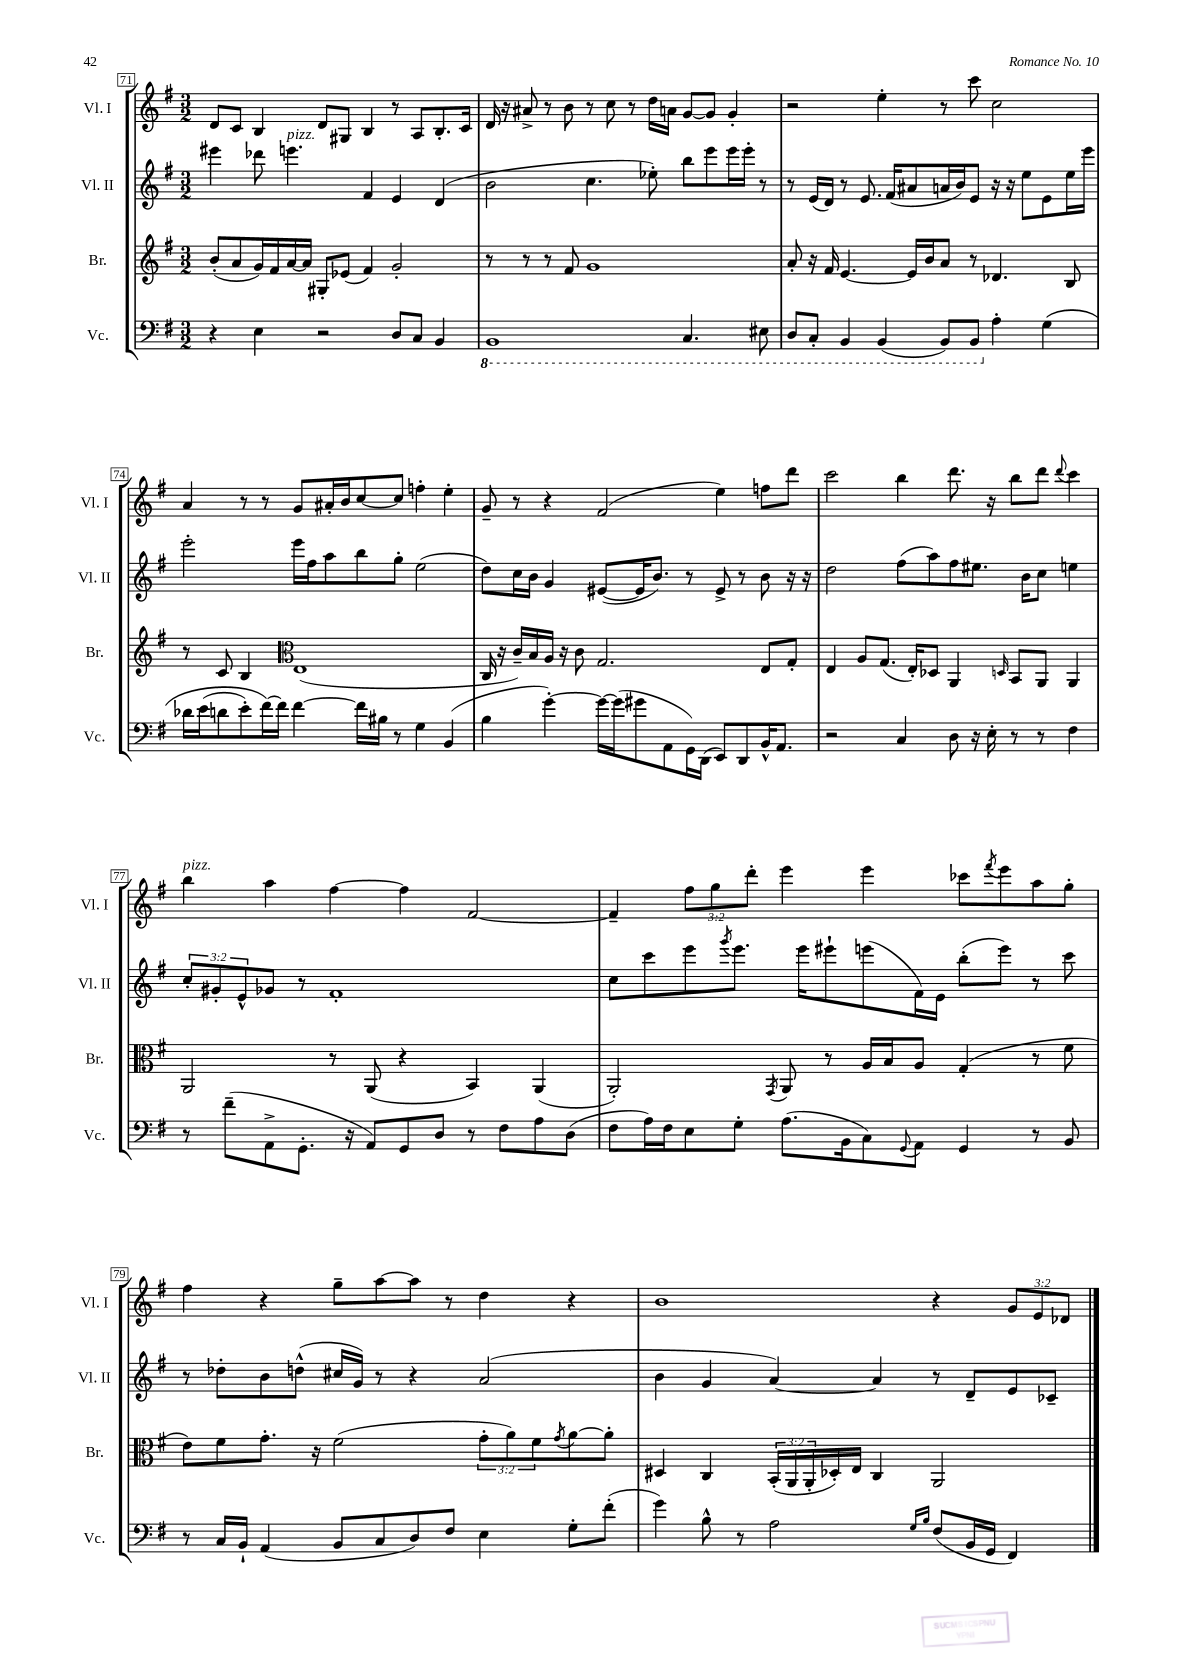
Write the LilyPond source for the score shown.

<<
\new StaffGroup <<
\new Staff = "s0" \with { instrumentName = "Vl. I" shortInstrumentName = "Vl. I" } {
    \clef treble \key g \major \numericTimeSignature \time 3/2 \override Staff.TupletNumber.text = #tuplet-number::calc-fraction-text
    d'8 c'8 b4 d'8 gis8 b4 r8 a8 b8.-. c'16 |
    d'16 r16 ais'8-> r8 b'8 r8 c''8 r8 d''16 a'16 g'8~ g'8 g'4-. |
    r2 e''4-. r8 c'''8 c''2 |
    a'4 r8 r8 g'8 ais'16-. b'16 c''8~ c''8 f''4-. e''4-. |
    g'8-- r8 r4 fis'2( e''4) f''8 d'''8 |
    c'''2 b''4 d'''8. r16 b''8 d'''8 \appoggiatura { d'''8 } c'''4 |
    b''4^\markup { \italic "pizz." } a''4 fis''4~ fis''4 fis'2~ |
    fis'4-- \tuplet 3/2 { fis''8 g''8 d'''8-. } e'''4 e'''4 ces'''8 \acciaccatura { fis'''8 } e'''8 a''8 g''8-. |
    fis''4 r4 g''8-- a''8~ a''8 r8 d''4 r4 |
    b'1 r4 \tuplet 3/2 { g'8 e'8 des'8 } \bar "|." |
}
\new Staff = "s1" \with { instrumentName = "Vl. II" shortInstrumentName = "Vl. II" } {
    \clef treble \key g \major \numericTimeSignature \time 3/2 \override Staff.TupletNumber.text = #tuplet-number::calc-fraction-text
    eis'''4 des'''8 e'''4.^\markup { \italic "pizz." } fis'4 e'4 d'4( |
    b'2 c''4. ees''8-.) b''8 e'''8 e'''16 e'''16-. r8 |
    r8 e'16( d'16) r8 e'8. fis'16( ais'8 a'16 b'16) e'8 r16 r16 e''8 e'8 e''16 e'''16 |
    e'''2-. e'''16 fis''16 a''8 b''8 g''8-. e''2( |
    d''8) c''16 b'16 g'4 eis'8~( eis'16 b'8.) r8 eis'8-> r8 b'8 r16 r16 |
    d''2 fis''8( a''8) fis''8 eis''8. b'16 c''8 e''4 |
    \tuplet 3/2 { c''8-. gis'8-. e'8-^ } ges'8 r8 fis'1-. |
    c''8 c'''8 e'''8 \acciaccatura { g'''8 } e'''8. e'''16 eis'''8-! e'''8( fis'16) e'16 b''8-.( e'''8) r8 c'''8 |
    r8 des''8-. b'8 d''8-^( cis''16 g'16) r8 r4 a'2( |
    b'4 g'4 a'4~) a'4 r8 d'8-- e'8 ces'8-- \bar "|." |
}
\new Staff = "s2" \with { instrumentName = "Br." shortInstrumentName = "Br." } {
    \clef treble \key g \major \numericTimeSignature \time 3/2 \override Staff.TupletNumber.text = #tuplet-number::calc-fraction-text
    b'8-.( a'8 g'16) fis'16 a'16~ a'16 gis8-. ees'8( fis'4) g'2-. |
    r8 r8 r8 fis'8 g'1 |
    a'8-. r16 fis'16 e'4.~ e'16 b'16 a'8 r8 des'4. b8 |
    r8 c'8 b4 \clef alto e1( |
    c16 r16 c'16--) b16 a16 r16 c'8 g2. e8 g8-. |
    e4 a8 g8.( e16-.) des8 a,4 \grace { d16 } b,8 a,8 a,4 |
    a,2 r8 a,8( r4 b,4) a,4( |
    a,2-.) \acciaccatura { g,8 } a,8 r8 a16 b16 a8 g4-.( r8 fis'8 |
    e'8) fis'8 g'8.-. r16 fis'2( \tuplet 3/2 { g'8-. a'8) fis'8 } \acciaccatura { g'8 } a'8~ a'8-. |
    dis4 c4 \tuplet 3/2 { b,16-.( a,16 a,16-. } des16-.) e16 c4 a,2 \bar "|." |
}
\new Staff = "s3" \with { instrumentName = "Vc." shortInstrumentName = "Vc." } {
    \clef bass \key g \major \numericTimeSignature \time 3/2
    r4 e4 r2 d8 c8 b,4 |
    \ottava #-1 b,,1 c,4. eis,8 |
    d,8 c,8-. b,,4 b,,4( b,,8) b,,8 \ottava #0 a4-. g4\( |
    des'16 e'16( d'8 e'8-.) fis'16~\) fis'16 fis'4~ fis'16 bis16 r8 g4 b,4( |
    b4 g'4~-.) g'16~ g'16( gis'8 a,8 g,16) d,16( e,8) d,8 b,16-^ a,8. |
    r2 c4 d8 r16 e16-. r8 r8 fis4 |
    r8 fis'8--( a,8-> g,8.-. r16 a,8) g,8 d8 r8 fis8 a8 d8( |
    fis8 a16) fis16 e8 g8-. a8.( b,16 c8) \appoggiatura { g,8 } a,8 g,4 r8 b,8 |
    r8 c16 b,16-! a,4( b,8 c8 d8) fis8 e4 g8-. fis'8-.( |
    g'4) b8-^ r8 a2 \grace { g16 b16 } fis8( b,16 g,16 fis,4) \bar "|." |
}
>>
>>
\layout { \context { \Score currentBarNumber = #71 \override BarNumber.stencil = #(make-stencil-boxer 0.1 0.3 ly:text-interface::print) } }
